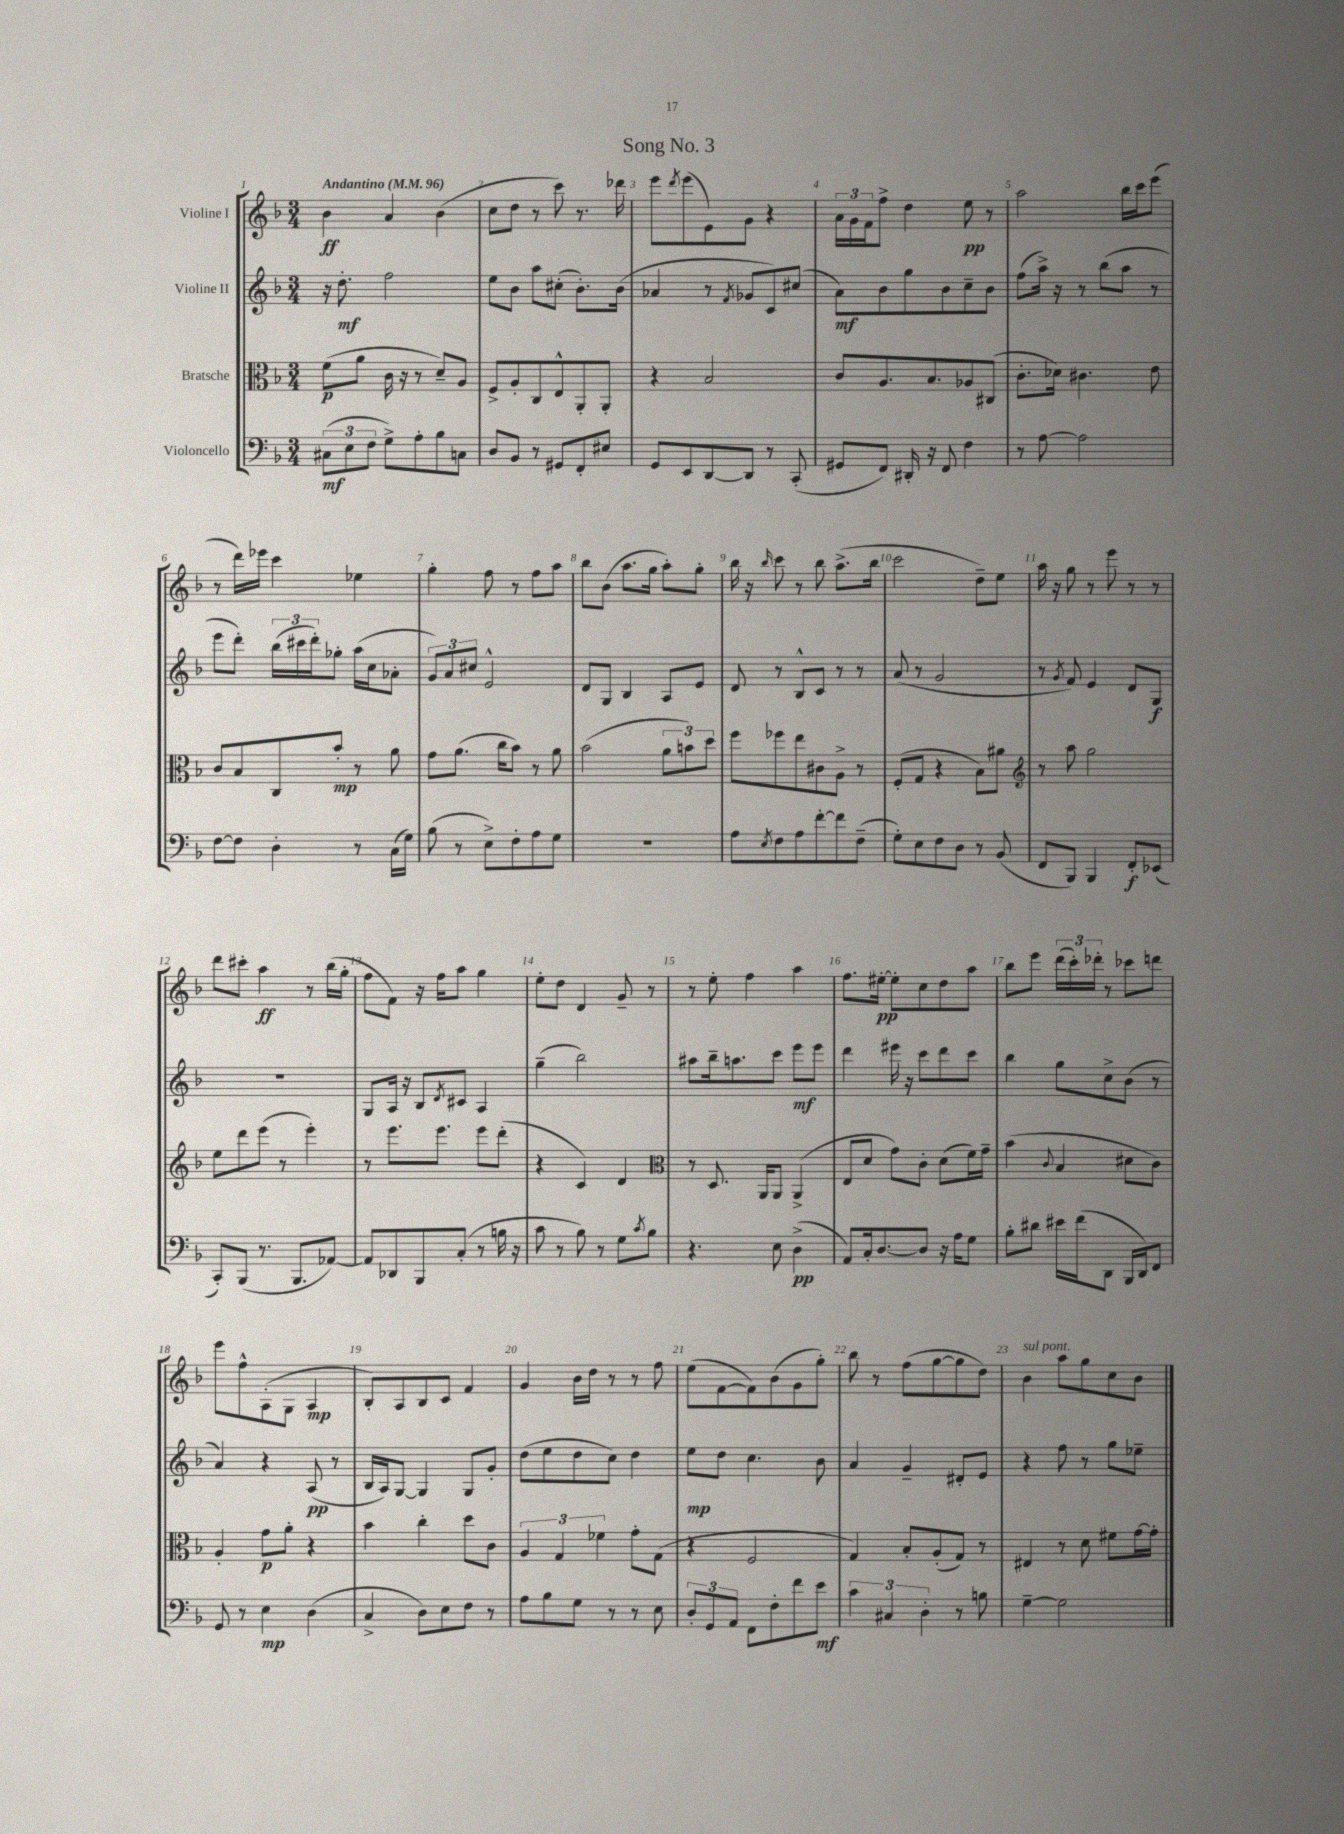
\header { title = "Song No. 3" }
<<
\new StaffGroup <<
\new Staff = "s0" \with { instrumentName = "Violine I" } {
    \clef treble \key f \major \numericTimeSignature \time 3/4 \tempo "Andantino" 4 = 96
    bes'4\ff a'4 bes'4( |
    c''8 d''8 r8 c'''8) r8. des'''16 |
    e'''8 \acciaccatura { d'''8 } e'''8( e'8) g'8 r4 |
    \tuplet 3/2 { a'16 g'16 f'16 } f''8-> d''4 e''8\pp r8 |
    a''2 bes''16 c'''16 e'''8( |
    r8 d'''16) ees'''16 c'''4 ees''4 |
    g''4-. f''8 r8 f''8 a''8 |
    bes''8 bes'8( a''8. g''16 a''8-.) g''8-. |
    bes''16 r16 \grace { bes''16 } c'''8 r8 bes''8 a''8.->( bes''16 |
    c'''2 d''8--) e''8 |
    a''16 r16 g''8 r8 e'''8 r8 r8 |
    d'''8 cis'''8-. a''4\ff r8 bes''16( g''16-. |
    f''8 f'8) r16 f''16 a''8 g''4 |
    e''8-. d''8 d'4 g'8-- r8 |
    r8 e''8-. f''4 a''4 |
    f''8. eis''16~-.\pp eis''8-. c''8 d''8 a''8 |
    bes''8 e'''8 \tuplet 3/2 { d'''16( c'''16-.) des'''16-. } r8 ces'''8 d'''8 |
    e'''8 f''8-^ a8-.( g8 a4\mp |
    bes8-.) a8 bes8 c'8 f'4 |
    g'4 bes'16 d''16 r8 r8 f''8 |
    e''8( f'8~ f'8) bes'8( g'8 g''8-.) |
    bes''8 r8 f''8( g''8~ g''8 d''8) |
    bes'4^\markup { \italic "sul pont." } a''8 g''8 c''8 bes'8 \bar "|." |
}
\new Staff = "s1" \with { instrumentName = "Violine II" } {
    \clef treble \key f \major \numericTimeSignature \time 3/4
    r16 d''8.-.\mf f''2 |
    e''8 bes'8 a''8 cis''8-.( bes'8.-.) bes'16( |
    aes'4 r8 \acciaccatura { f'8 } ges'8 c'8) cis''8( |
    a'8\mf) bes'8 g''8 bes'8 c''8-- bes'8 |
    f''8( a''16->) r16 r8 bes''8( a''8 r8 |
    e'''8 d'''8-.) \tuplet 3/2 { bes''16( cis'''16 d'''16-.) } ges''8-. a''16( c''16 aes'8-. |
    \tuplet 3/2 { g'8) a'8 cis''8 } e'2-^ |
    d'8 g8 bes4 a8 e'8 |
    d'8 r8 bes8-^ c'8 r8 r8 |
    a'8( r8 g'2 |
    r8 \acciaccatura { g'8 } f'8) e'4 d'8 g8\f |
    R2. |
    g8 a16 r16 bes8 \acciaccatura { d'8 } cis'8 a4 |
    g''4--( bes''2) |
    ais''8 bes''16-- a''8. c'''8 e'''8\mf e'''8 |
    d'''4 eis'''16 r16 c'''8 d'''8 c'''8 |
    bes''4 g''8 c''8-> bes'8( r8 |
    a'4) r4 a8\pp( r8 |
    bes16 a16) g8~ g4 g8 g'8-. |
    d''8( e''8 d''8 c''8) d''4 |
    e''8\mp d''8 c''4. bes'8 |
    a'4 g'4-- dis'8-. e'8 |
    r4 f''8 r8 g''8 ees''8-- \bar "|." |
}
\new Staff = "s2" \with { instrumentName = "Bratsche" } {
    \clef alto \key f \major \numericTimeSignature \time 3/4
    f'8\p( a'8 c'16 r16 r8 d'8--) a8 |
    f8-> a8-. c8 e8-^ a,8-. a,8-. |
    r4 bes2 |
    c'8 a8. bes8. aes8 cis8( |
    c'8.-. des'16) cis'4. e'8 |
    c'8 bes8 c8 bes'8-.\mp r8 a'8 |
    g'8 a'8.( c''16 bes'8) r8 a'8 |
    bes'2( \tuplet 3/2 { a'8 b'8) d''8 } |
    f''8 fes''8 e''8 cis'8 a8-> r8 |
    f8-.( g8 r4 bes8) ais'8 |
    \clef treble r8 a''8 g''2 |
    e''8 d'''8 e'''8( r8 e'''4-.) |
    r8 e'''8. e'''8. e'''8 d'''8-.( |
    r4 c'4) d'4 |
    \clef alto r8 d8. a,16 a,8 a,4->( |
    e8 d'8 g'8) c'8-. d'8( f'16) g'16-- |
    bes'4( \appoggiatura { c'8 } bes4 dis'8 c'8) |
    a4-. g'8\p a'8-. r4 |
    bes'4 c''4-. d''8 c'8 |
    \tuplet 3/2 { a4 g4 fes'4 } g'8-. g8( |
    r4 f2 |
    g4) bes8-. a8-.( g8) r8 |
    eis4 r8 d'8 fis'8 g'16~ g'16-. \bar "|." |
}
\new Staff = "s3" \with { instrumentName = "Violoncello" } {
    \clef bass \key f \major \numericTimeSignature \time 3/4
    \tuplet 3/2 { cis8\mf( e8 f8 } g8->) a8-. bes8 c8 |
    d8 bes,8 r8 gis,8 f,8-. eis8 |
    g,8 e,8 d,8~ d,8 r8 c,8-.( |
    gis,8 f,8) dis,16-. r16 f,8 f4 |
    r8 a8~ a2 |
    f8~ f8 d4-. r8 c16( g16) |
    bes8( r8 e8->) f8-. a8 g8 |
    R2. |
    a8 \acciaccatura { e8 } f8 a8 f'8~-. f'8 f8--( |
    g8-.) e8 f8 d8 r8 bes,8( |
    f,8 bes,,8) bes,,4 f,8-.\f ees,8( |
    c,8-.) bes,,8( r8. bes,,8. aes,8~) |
    aes,8 des,8 bes,,8 c8-.( r8 b16 r16 |
    c'8 r8 bes8) r8 g8 \acciaccatura { c'8 } bes8 |
    r4. e8 d4->\pp( |
    a,8) c16-. d8.~ d8 r16 a16 g8 |
    bes8-. dis'8 eis'16 f'16( d,8 bes,,16 d,16) f,8 |
    g,8 r8 e4\mp d4( |
    c4-> d8) e8 f8 r8 |
    a8 bes8 g8 r8 r8 e8 |
    \tuplet 3/2 { d8-. g,8 a,8 } f,8 f8-. f'8 e'8\mf |
    \tuplet 3/2 { c'4 cis4 d4-. } r8 b8 |
    g4~-- g2 \bar "|." |
}
>>
>>
\layout { \context { \Score \override BarNumber.break-visibility = ##(#f #t #t) barNumberVisibility = #all-bar-numbers-visible } }
